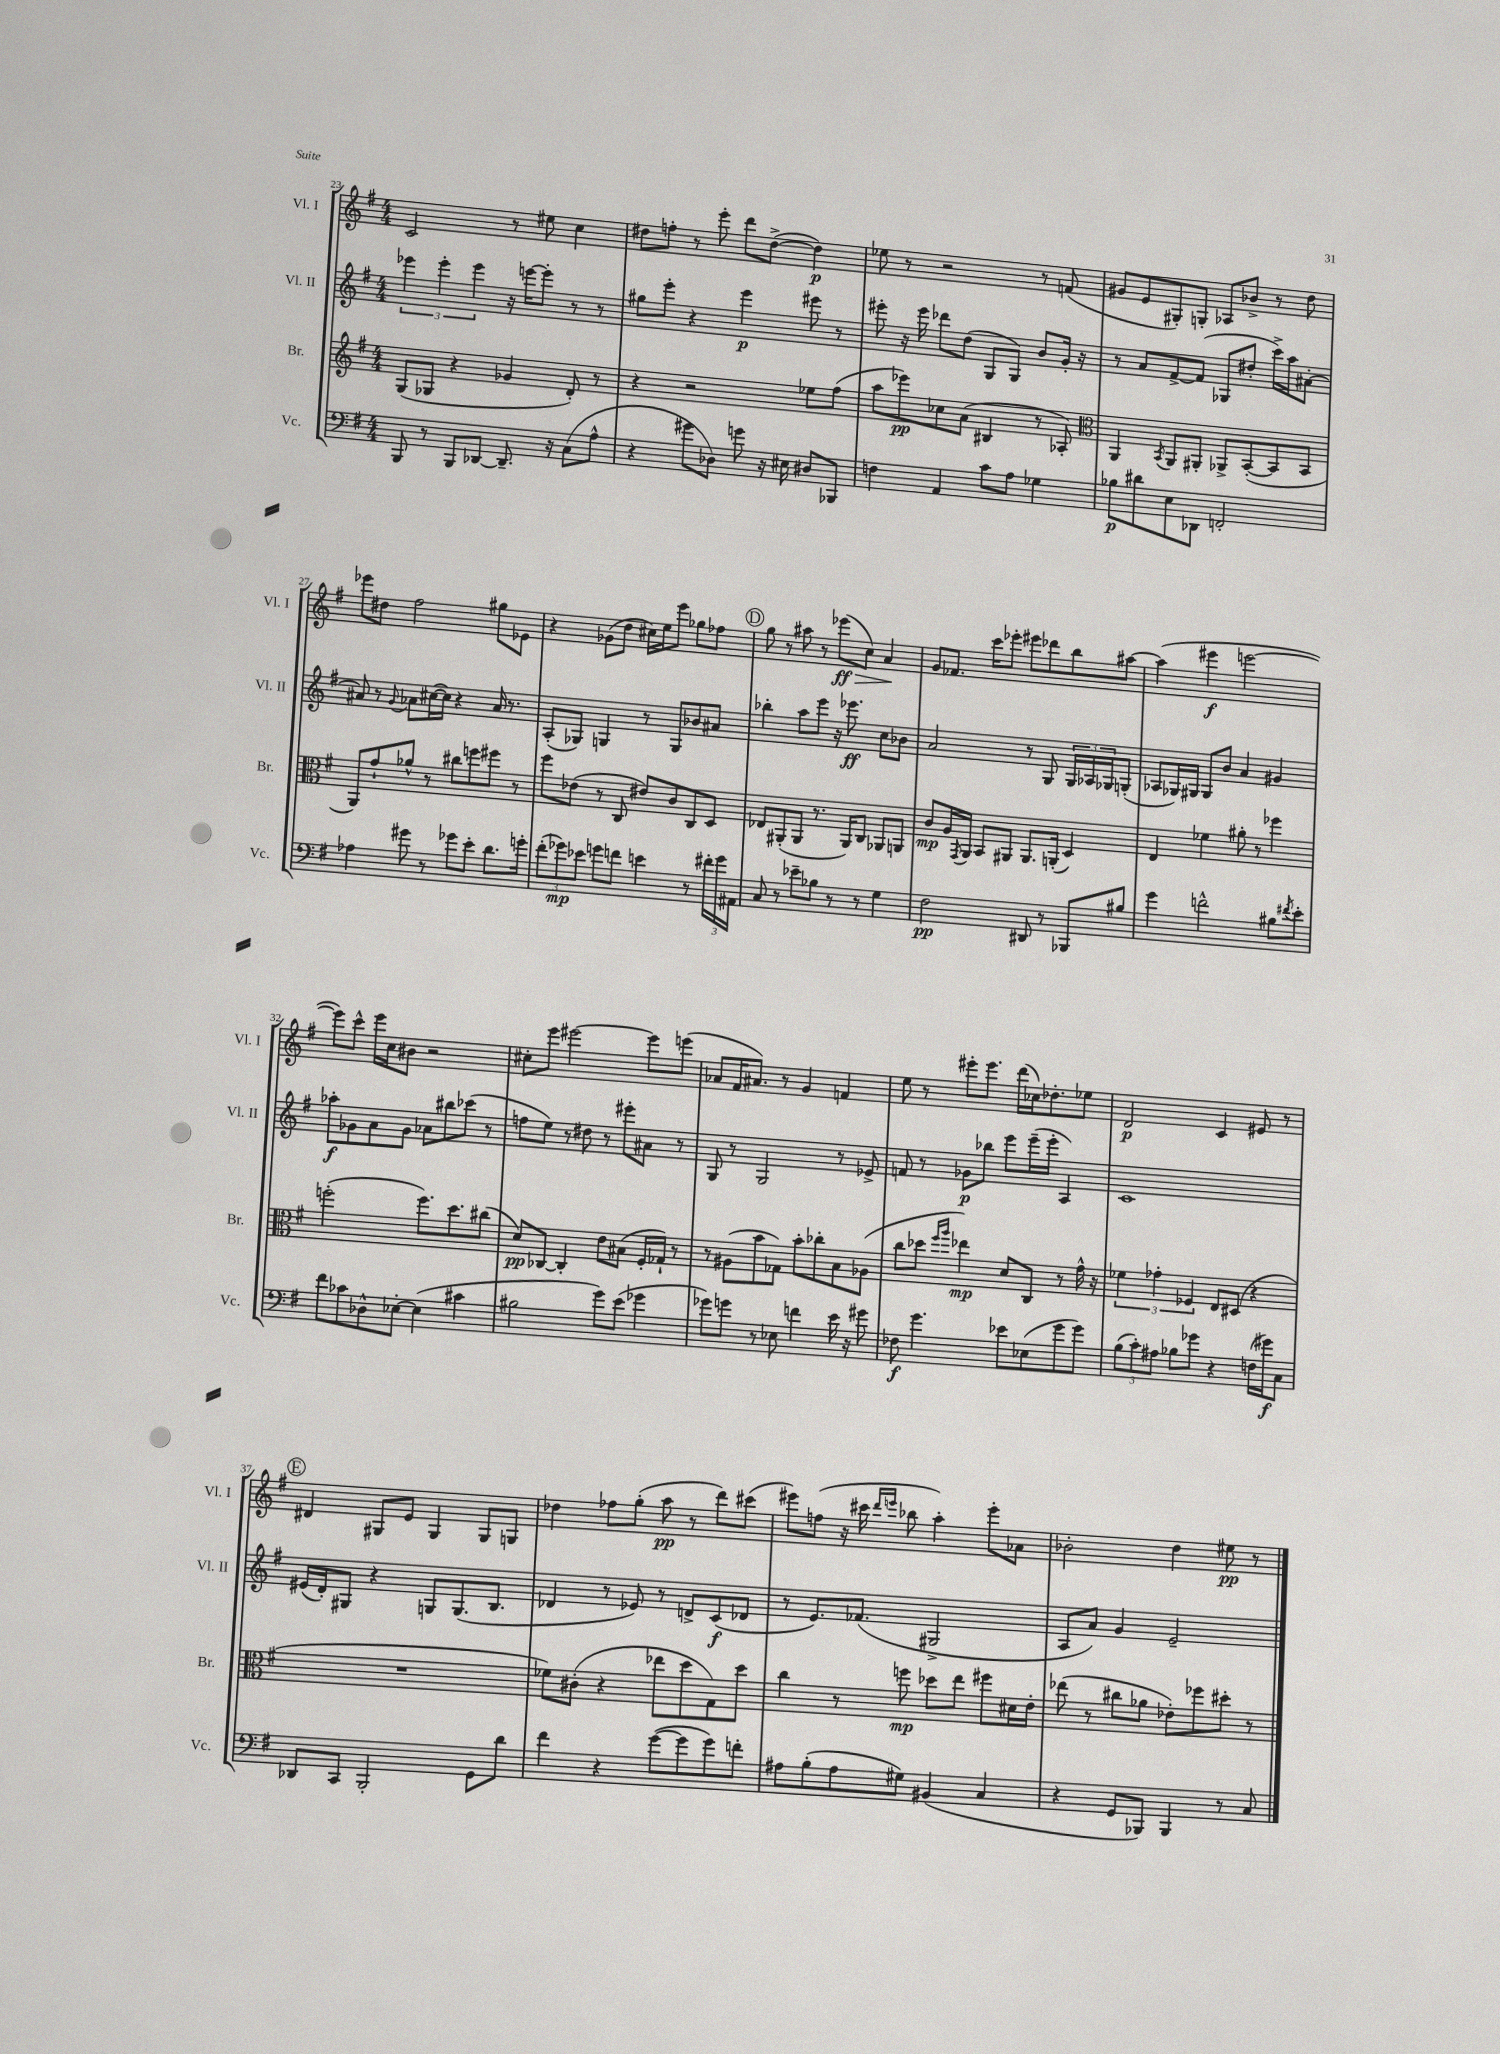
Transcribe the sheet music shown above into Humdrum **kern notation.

**kern	**dynam	**kern	**dynam	**kern	**dynam	**kern	**dynam
*part4	*part4	*part3	*part3	*part2	*part2	*part1	*part1
*staff4	*staff4	*staff3	*staff3	*staff2	*staff2	*staff1	*staff1
*I"Vc.	*	*I"Br.	*	*I"Vl. II	*	*I"Vl. I	*
*I'Vc.	*	*I'Br.	*	*I'Vl. II	*	*I'Vl. I	*
*clefF4	*	*clefG2	*	*clefG2	*	*clefG2	*
*k[f#]	*	*k[f#]	*	*k[f#]	*	*k[f#]	*
*M4/4	*	*M4/4	*	*M4/4	*	*M4/4	*
=23	=23	=23	=23	=23	=23	=23	=23
8BBB/	.	(8G/L	.	6eee-X\	.	2c/	.
8r	.	8G-X/J	.	.	.	.	.
.	.	.	.	6eee-'\	.	.	.
8BBB/L	.	4r	.	.	.	.	.
.	.	.	.	6eee-\	.	.	.
[8DD-X/J	.	.	.	.	.	.	.
8.DD-~/]	.	4g-X/	.	16r	.	8r	.
.	.	.	.	[16eeen\KL	.	.	.
.	.	.	.	8eee'\J]	.	8ee#X\	.
16r	.	.	.	.	.	.	.
(8C\L	.	8d'/)	.	8r	.	4cc\	.
8A^^\J	.	8r	.	8r	.	.	.
=24	=24	=24	=24	=24	=24	=24	=24
4r	.	4r	.	8gg#X\L	.	8dd#X\L	.
.	.	.	.	8eee'\J	.	8ffn'\J	.
8g#X\L	.	2r	.	4r	.	8r	.
8D-X\J)	.	.	.	.	.	8eee'\	.
8gn\	.	.	.	4eee\	p	8ddd\L	.
16r	.	.	.	.	.	([8dd#^\J	.
16E#X\	.	.	.	.	.	.	.
8D#X/L	.	8ee-X\L	.	8eee#X\	.	4dd#\])	p
8BBB-X/J	.	(8ff#\J	.	8r	.	.	.
=25	=25	=25	=25	=25	=25	=25	=25
4Fn\	.	8aa\L	.	8eee#X'\	.	8ee-X\	.
.	.	8eee-X\)	pp	16r	.	8r	.
.	.	.	.	16eee#\	.	.	.
4AA/	.	8cc-X\	.	8ddd-X\L	.	2r	.
.	.	(8a\J	.	(8dd\J	.	.	.
8c\L	.	4B#X/	.	8G/L	.	.	.
8A\J	.	.	.	8G/J)	.	.	.
4G-X\	.	8r	.	8b/L	.	8r	.
.	.	8A-X'/)	.	16g'/Jk	.	(8fn/	.
.	.	.	.	16r	.	.	.
=26	=26	=26	=26	=26	=26	=26	=26
*	*	*clefC3	*	*	*	*	*
8B-X\L	p	4AA/	.	8r	.	8g#X/L	.
8d#X\	.	.	.	8a/L	.	8e/	.
.	.	8qBB/	.	.	.	.	.
8E\	.	8AA/L	.	[8f#^/	.	8G#X'/)	.
8DD-X\J	.	8AA#X'/J	.	(8f#/J]	.	8Gn'/J	.
2FFn'/	.	8AA-X^/L	.	8G-X/L	.	8A-X/L	.
.	.	([8BB'/	.	8dd#X'/J	.	8b-X^/J	.
.	.	8BB/]	.	16ccc^\LL)	.	8r	.
.	.	.	.	16aa\J	.	.	.
.	.	8BB/J	.	[8a#X'\J	.	8dd\	.
!!LO:LB:g=z
=27	=27	=27	=27	=27	=27	=27	=27
4A-X\	.	8AA/L)	.	8a#X/]	.	8eee-X\L	.
.	.	8g`/	.	8r	.	8dd#X\J	.
.	.	.	.	8qqg/	.	.	.
8g#X\	.	8a-X^^/J	.	8a-X\L	.	2ff#\	.
8r	.	8r	.	([16cc#X\L	.	.	.
.	.	.	.	16cc#\JJ])	.	.	.
8g-X\L	.	8cc#X\L	.	4r	.	.	.
8e'\J	.	8ffn\	.	.	.	.	.
8.d\L	.	8ff#X\J	.	16a-/	.	8gg#X\L	.
.	.	.	.	8.r	.	.	.
.	.	8r	.	.	.	8e-X\J	.
16gn'\Jk	.	.	.	.	.	.	.
=28	=28	=28	=28	=28	=28	=28	=28
(12f#'\L	.	8ff#\L	.	(8A'/L	.	4r	.
12g-X\)	mp	.	.	.	.	.	.
.	.	(8e-X\J	.	8G-X/J)	.	.	.
12e-X\J	.	.	.	.	.	.	.
8gn\L	.	8r	.	4Gn/	.	(8g-X\L	.
8fn\J	.	8C/	.	.	.	8dd\J	.
4en\	.	8e#X/L)	.	8r	.	16cc#X\LL)	.
.	.	.	.	.	.	16ee\J	.
.	.	8c/	.	8G/L	.	8eee\J	.
8r	.	8C/	.	8b-X/	.	8gg-X\L	.
24f#X'\LL	.	8D/J	.	8a#X/J	.	8ff-X\J	.
24g\	.	.	.	.	.	.	.
24AA#X\JJ	.	.	.	.	.	.	.
!!LO:REH:place=s1:t=D
=29	=29	=29	=29	=29	=29	=29	=29
8C/	.	8E-X/L	.	4bb-X'\	.	8gg\	.
8r	.	(8AA#X'/	.	.	.	8r	.
8e-X~\L	.	8AA#/J	.	8aa\L	.	8aa#X\	.
8B-X\J	.	8.r	.	8eee\J	.	8r	.
!	!	!	!	!	!	!	!LO:HP:b
8r	.	.	.	16r	.	(8eee-X\L	> ff
.	.	16AA#/KL)	.	8.eee-X\	ff	.	.
8r	.	8C/J	.	.	.	8cc\J)	.
4G\	.	8AA-X/L	.	8cc\L	.	4a/	.
.	.	8AAn/J	.	8b-X\J	.	.	.
.	.	.	.	.	.	.	]
=30	=30	=30	=30	=30	=30	=30	=30
2F#\	pp	8c/L	mp	2a/	.	8g/L	.
.	.	16A/L	.	.	.	8.f-X/J	.
.	.	8qGG/	.	.	.	.	.
.	.	16AA/JJ	.	.	.	.	.
.	.	8BB/L	.	.	.	.	.
.	.	.	.	.	.	16ccc\KL	.
.	.	8AA#X/J	.	.	.	8eee-X'\J	.
8DD#X/	.	8.AA#/L	.	8r	.	8eee#X\L	.
8r	.	.	.	8G/	.	8ddd-X\	.
.	.	(16AAn'/Jk	.	.	.	.	.
8BBB-X/L	.	4D/)	.	24G/LL	.	8bb\	.
.	.	.	.	24A-X/	.	.	.
.	.	.	.	24G-X/J	.	.	.
8B#X/J	.	.	.	(8Gn'/J	.	[8aa#X\J	.
=31	=31	=31	=31	=31	=31	=31	=31
4g\	.	4E/	.	8A-X/L	.	(4aa#\]	.
.	.	.	.	16G-X/L)	.	.	.
.	.	.	.	16G#X/JJ	.	.	.
2fn^^\	.	4f-X\	.	8G#/L	.	4eee#X\	f
.	.	.	.	8b/J	.	.	.
.	.	8a#X'\	.	4a/	.	[2eeen\	.
.	.	8r	.	.	.	.	.
8B#X\L	.	4ff-X\	.	4g#X/	.	.	.
8qf#X/	.	.	.	.	.	.	.
8e'\J	.	.	.	.	.	.	.
!!LO:LB:g=z
=32	=32	=32	=32	=32	=32	=32	=32
8f#\L	.	(2ffn'\	.	8aa-X'\L	f	8eee\L])	.
8c-X\	.	.	.	8g-X\	.	8ccc^^\J	.
8D-X^^\	.	.	.	8a\	.	16eee\LL	.
.	.	.	.	.	.	16cc\J	.
[8E-X'\J	.	.	.	8g-\J	.	8b#X\J	.
(4E-\]	.	8.ff\L)	.	8a-X\L	.	2r	.
.	.	.	.	8bb#X\	.	.	.
.	.	8.dd\	.	.	.	.	.
4c#X\	.	.	.	(8ccc-X\J	.	.	.
.	.	(8cc#X\J	.	8r	.	.	.
=33	=33	=33	=33	=33	=33	=33	=33
2B#X\	.	8d/L)	pp	8ffn\L	.	8cc#X'\L	.
.	.	[8C-X/J	.	8ee\J)	.	8eee\J	.
.	.	4C-'/]	.	8r	.	[2eee#X\	.
.	.	.	.	8dd#X\	.	.	.
8g\L)	.	8e\L	.	8r	.	.	.
(8e\J	.	(8B#X\J	.	8eee#X'\L	.	.	.
4g-X\	.	16F#'/LL	.	8a#X\J	.	8eee#\L]	.
.	.	16G-X`/JJ)	.	.	.	.	.
.	.	8r	.	8r	.	(8eeen\J	.
=34	=34	=34	=34	=34	=34	=34	=34
8g-X\L)	.	8r	.	8G/	.	8a-X/L	.
8gn\J	.	(8A#X\L	.	8r	.	16f#/K	.
.	.	.	.	.	.	8.a#X/J)	.
8r	.	8b\	.	2G/	.	.	.
8E-X\	.	8G-X\J)	.	.	.	8r	.
4fn\	.	8b'\L	.	.	.	4g/	.
.	.	8cc-X'\	.	.	.	.	.
16e\	.	8B\	.	8r	.	4fn/	.
16r	.	.	.	.	.	.	.
8g#X\	.	(8A-X\J	.	8e-X^/	.	.	.
=35	=35	=35	=35	=35	=35	=35	=35
8F-X\	f	8cc\L	.	8fn/	.	8ee\	.
4.g\	.	8dd-X\J	.	8r	.	8r	.
.	.	16qqff#/LL	.	.	.	.	.
.	.	16qqaa/JJ	.	.	.	.	.
.	.	4ee-X\)	mp	8g-X\L	p	8eee#X'\L	.
.	.	.	.	8bb-X\J	.	8.eee#\J	.
8e-X\L	.	8d/L	.	8eee\L	.	.	.
.	.	.	.	.	.	(16ddd\LL	.
(8E-X\	.	8C/J	.	(16eee~\L	.	16cc-X\J)	.
.	.	.	.	16eee'\JJ	.	8.dd-X'\	.
8g\	.	8r	.	4A/)	.	.	.
8g\J)	.	16g^^\	.	.	.	8ee-X\J	.
.	.	16r	.	.	.	.	.
=36	=36	=36	=36	=36	=36	=36	=36
(12B\L	.	6f-X\	.	1c	.	2d/	p
12c'\)	.	.	.	.	.	.	.
12A#X\J	.	6g-X'\	.	.	.	.	.
8B-X\L	.	.	.	.	.	.	.
.	.	6F-X/	.	.	.	.	.
8g-X\J	.	.	.	.	.	.	.
4r	.	8E/L	.	.	.	4c/	.
.	.	(8D#X/J	.	.	.	.	.
(16Fn\LL	.	4r	.	.	.	8e#X/	.
16g#X\J)	f	.	.	.	.	.	.
8C\J	.	.	.	.	.	8r	.
!!LO:LB:g=z
!!LO:REH:place=s1:t=E
=37	=37	=37	=37	=37	=37	=37	=37
8DD-X/L	.	1r	.	(16e#X/LL	.	4d#X/	.
.	.	.	.	16d'/J)	.	.	.
8CC/J	.	.	.	8G#X/J	.	.	.
2BBB'/	.	.	.	4r	.	8G#X/L	.
.	.	.	.	.	.	8e/J	.
.	.	.	.	8Gn/L	.	4G#/	.
.	.	.	.	(8.G/	.	.	.
8GG\L	.	.	.	.	.	8G#/L	.
.	.	.	.	8.B/J	.	.	.
8d\J	.	.	.	.	.	8Gn/J	.
=38	=38	=38	=38	=38	=38	=38	=38
4f#\	.	8f-X\L)	.	4d-X/	.	4dd-X\	.
.	.	(8c#X'\J	.	.	.	.	.
4r	.	4r	.	8r	.	8ff-X\L	.
.	.	.	.	8e-X/)	.	(8gg'\J	.
([8g\L	.	8ee-X\L	.	8r	.	8aa\	pp
8g\]	.	8dd\	.	8dn^/L	.	8r	.
8g\)	.	8G\)	.	(8c/	f	8ddd\L)	.
8fn'\J	.	8dd\J	.	8d-X/J	.	(8ccc#X\J	.
=39	=39	=39	=39	=39	=39	=39	=39
8A#X\L	.	4cc\	.	8r	.	8eee#X\L)	.
(8B'\	.	.	.	8.e/L)	.	(8ffn\J	.
8A#\	.	8r	.	.	.	16r	.
.	.	.	.	(8.f-X/J	.	16ccc#X\	.
.	.	.	.	.	.	16qqddd/LL	.
.	.	.	.	.	.	16qqeeen/JJ	.
8G#X\J)	.	8ffn\	mp	.	.	8bb-X\	.
(4BB#X/	.	8dd-X\L	.	2G#X^/	.	4aa'\)	.
.	.	8ee\J	.	.	.	.	.
4C/	.	8ff#X\L	.	.	.	8eee'\L	.
.	.	16d#X\L	.	.	.	8a-X\J	.
.	.	16e'\JJ	.	.	.	.	.
=40	=40	=40	=40	=40	=40	=40	=40
4r	.	(8ee-X\	.	8A/L	.	2b-X'\	.
.	.	8r	.	8a/J)	.	.	.
8GG/L	.	8cc#X\L	.	4g/	.	.	.
8BBB-X/J)	.	8a-X\J	.	.	.	.	.
4BBB-/	.	8e-X'\L)	.	2e~/	.	4dd\	.
.	.	8ff-X\	.	.	.	.	.
8r	.	8dd#X'\J	.	.	.	8ee#X\	pp
8C/	.	8r	.	.	.	8r	.
==	==	==	==	==	==	==	==
*-	*-	*-	*-	*-	*-	*-	*-
